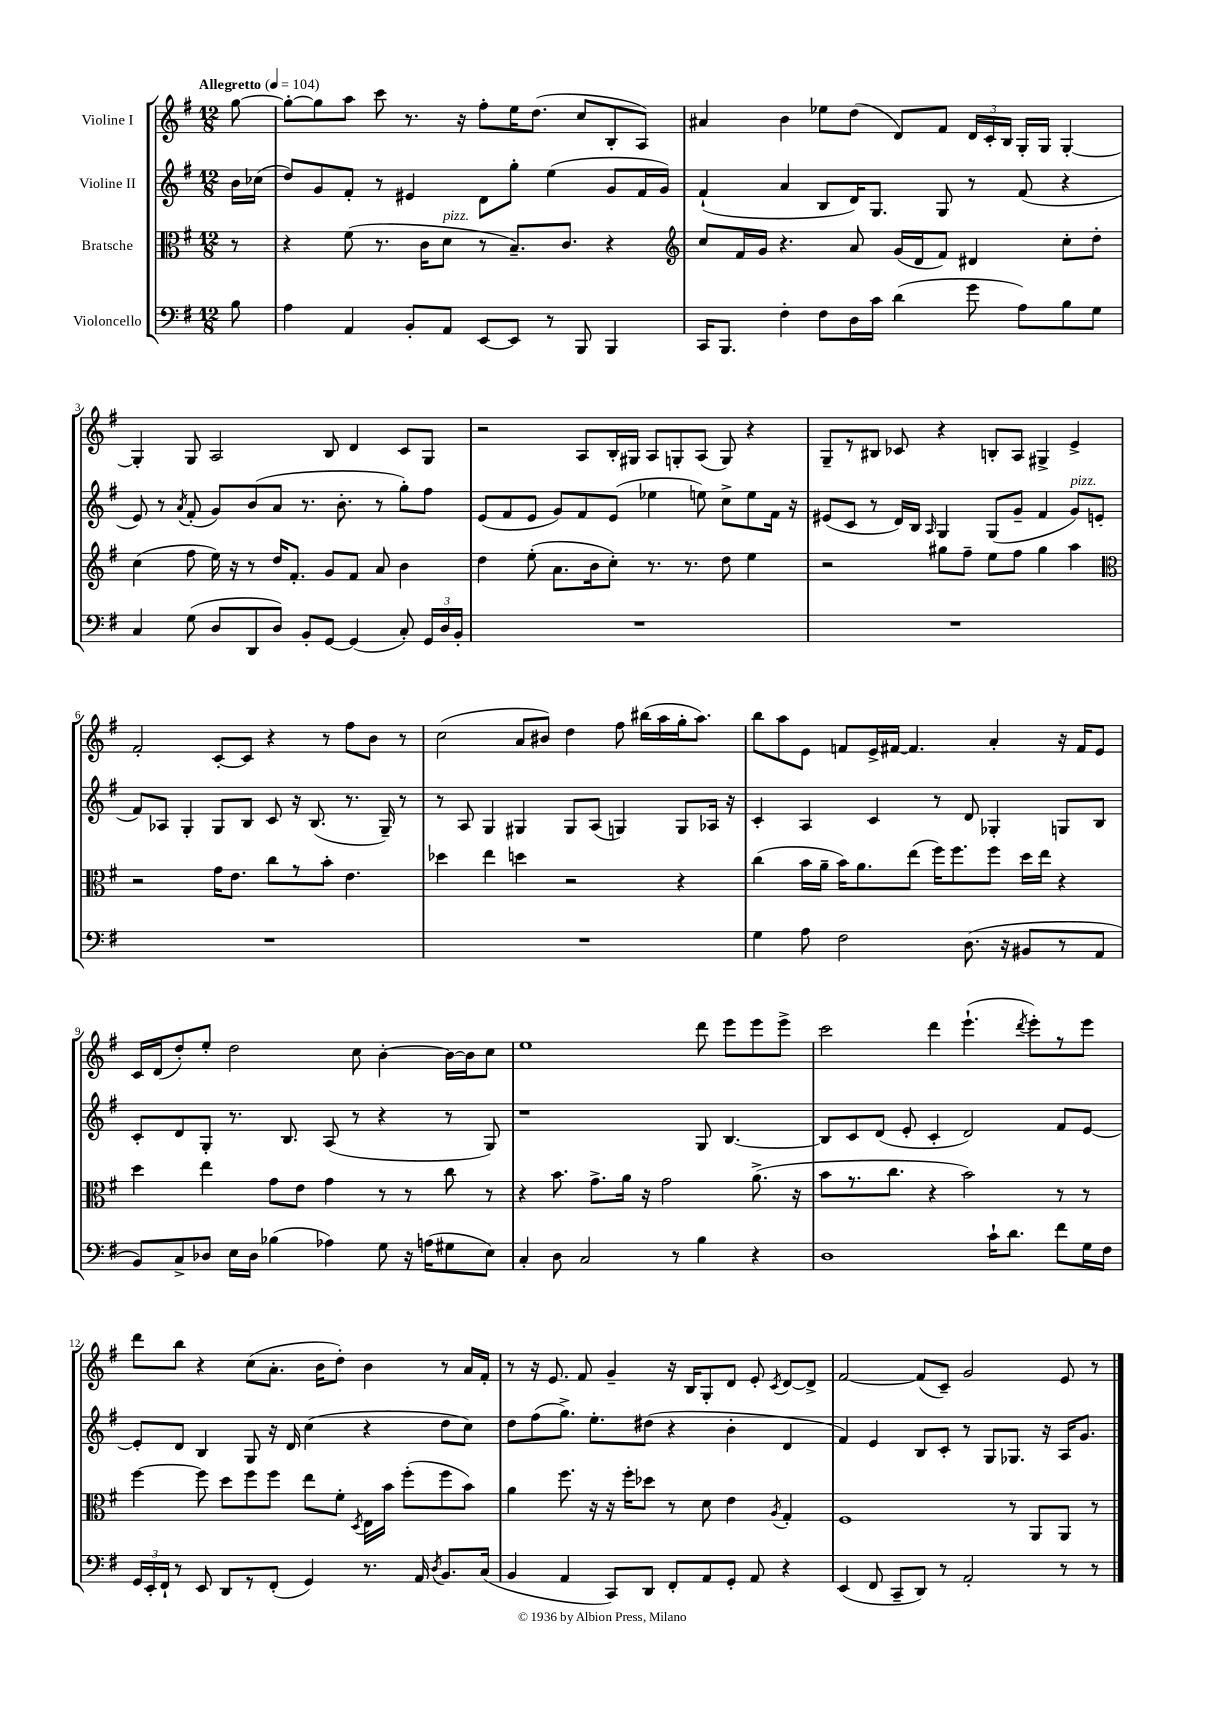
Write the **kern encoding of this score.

**kern	**kern	**kern	**kern
*staff4	*staff3	*staff2	*staff1
*clefF4	*clefC3	*clefG2	*clefG2
*k[f#]	*k[f#]	*k[f#]	*k[f#]
*M12/8	*M12/8	*M12/8	*M12/8
*MM104	*MM104	*MM104	*MM104
8B\	8r	16b\LL	[8gg\
.	.	(16cc-\JJ	.
=	=	=	=
4A\	4r	8dd/L)	8gg'\_L
.	.	8g/	8gg\]
4AA/	(8f#\	8f#'/J	8aa\J
.	8.r	8r	8ccc\
8BB'/L	.	4e#/	8.r
.	16c\LK	.	.
8AA/J	8d\J	.	.
.	.	.	16r
[8EE/L	8r	8d\L	8ff#'\L
8EE/]J	8.B~/L)	8gg'\J	16ee\K
.	.	.	(8.dd\J
8r	.	(4ee\	.
.	8.c/J	.	.
8BBB/	.	.	8cc/L
4BBB/	4r	8g/L	8B'/
.	.	16f#/L	8A/J)
.	.	16g/JJ)	.
=	=	=	=
*	*clefG2	*	*
16CC/LK	8cc/L	(4f#`/	4a#/
8.BBB/J	.	.	.
.	16f#/L	.	.
.	16g/JJ	.	.
4F#'\	4.r	4a/	4b\
8F#\L	.	8B/L	8ee-\L
16D\L	8a/	16d/K)	(8dd\J
16c\JJ	.	8.G/J	.
(4d\	(16g/LL	.	8d/L)
.	16d/J	.	.
.	8f#/J)	8G/	8f#/J
8g\	4d#/	8r	24d/LL
.	.	.	24c'/
.	.	.	24B/JJ
8A\L)	.	(8f#/	16G'/LL
.	.	.	16G/JJ
8B\	8cc'\L	4r	[4G'/
8G\J	8dd'\J	.	.
=	=	=	=
4C/	(4cc\	8e/)	4G'/]
.	.	8r	.
.	.	8qa/	.
(8G\	8ff#\	(8f#'/	8G/
8D/L	16ee\)	8g/L)	2A/
.	16r	.	.
8DD/	8r	(8b/	.
8D/J)	16dd/LK	8a/J	.
.	8.f#'/J	.	.
8BB'/L	.	8.r	.
[8GG/J	8g/L	.	8B/
.	.	8.b'\	.
(4GG/]	8f#/J	.	4d/
.	8a/	8r	.
8C'/)	4b\	8gg'\L)	8c/L
24GG/LL	.	8ff#\J	8G/J
24D/	.	.	.
24BB'/JJ	.	.	.
=	=	=	=
1.r	4dd\	(8e/L	2r
.	.	8f#/	.
.	(8ee'\	8e/J	.
.	8.a\L	8g/L)	.
.	.	8f#/	8A/L
.	16b\k	.	.
.	8cc'\J)	(8e/J	16B'/L
.	.	.	16G#/JJ
.	8.r	4ee-\	8A/L
.	.	.	8G'/
.	8.r	.	.
.	.	8ee\)	(8A/J
.	8dd\	8cc^\L	8G/)
.	4ee\	8ee\	4r
.	.	16f#\Jk	.
.	.	16r	.
=	=	=	=
1.r	2r	(8e#/L	8G~/L
.	.	8c/J	8r
.	.	8r	8B#/J
.	.	16d/LL)	8c-/
.	.	16B/JJ	.
.	.	16qqA/	.
.	8gg#\L	4G/	4r
.	8ff#~\J	.	.
.	8ee\L	(8G/L	8B'/L
.	8ff#\J	8g~/J	8A/J
.	4gg#\	4f#/	4G#^/
.	4aa\	8g/L)	4e^/
.	.	(8e/J	.
=	=	=	=
*	*clefC3	*	*
1.r	2r	8f#/L)	2f#'/
.	.	8A-/J	.
.	.	4G'/	.
.	16g\LK	8G/L	[8c'/L
.	8.e\J	.	.
.	.	8B/J	8c/]J
.	8cc\L	8c/	4r
.	8r	16r	.
.	.	(8.B/	.
.	8b'\J	.	8r
.	4.e\	8.r	8ff#\L
.	.	.	8b\J
.	.	16G~/)	.
.	.	8r	8r
=	=	=	=
1.r	4dd-\	8r	(2cc\
.	.	8A/	.
.	4ee\	4G/	.
.	4dd\	4G#/	8a/L
.	.	.	8b#/J)
.	2r	8G#/L	4dd\
.	.	(8A/J	.
.	.	4G/)	8ff#\
.	.	.	(16bb#\LL
.	.	.	16aa\
.	4r	8G/L	16gg'\J
.	.	.	8.aa\J)
.	.	16A-/Jk	.
.	.	16r	.
=	=	=	=
4G\	(4cc\	4c'/	8bb\L
.	.	.	8aa\
8A\	16b\LL	4A/	8e\J
.	16a~\JJ	.	.
2F#\	16b\LK)	.	8f/L
.	8.a\	.	.
.	.	4c/	16e^/L
.	.	.	[16f#/JJ
.	(8ee\J	.	4.f#/]
.	16ff#\LK)	8r	.
.	8.ff#\	.	.
(8.D\	.	8d/	.
.	8ff#\J	4G-'/	4a'/
16r	.	.	.
8BB#/L	16dd\LL	.	.
.	16ee\JJ	.	.
8r	4r	8G/L	16r
.	.	.	16f#/LK
8AA/J	.	8B/J	8e/J
=	=	=	=
8BB/L)	4dd\	8c'/L	16c/LL
.	.	.	(16d/J
8C^/	.	8d/	8dd'/)
8D-/J	4ee\	8G'/J	8ee'/J
16E\LL	.	8.r	2dd\
16D-\JJ	.	.	.
(4B-\	8g\L	.	.
.	.	8.B/	.
.	8e\J	.	.
4A-\)	4g\	(8A/	.
.	.	8r	8cc\
8G\	8r	4r	[4b'\
16r	8r	.	.
(16A\LK	.	.	.
8G#\	8cc\	8r	16b\_LL
.	.	.	16b\]J
8E\J)	8r	8G/)	8cc\J
=	=	=	=
4C'/	4r	1r	1ee
8D\	8.b\	.	.
2C/	.	.	.
.	8.g^\L	.	.
.	16a\Jk	.	.
.	16r	.	.
.	2g\	.	.
8r	.	.	.
4B\	.	8G/	8ddd\
.	.	[4.B/	8eee\L
4r	(8.a^\	.	8eee\
.	.	.	8eee^\J
.	16r	.	.
=	=	=	=
1D	8b\L	8B/]L	2ccc\
.	8.r	8c/	.
.	.	(8d/J	.
.	8.cc\J	.	.
.	.	8e'/	.
.	4r	4c'/	4ddd\
.	2b\)	2d/)	(4.eee`\
16c`\LK	.	.	.
8.d\J	.	.	.
.	.	.	8qddd/
.	.	.	8eee'\L)
8f#\L	8r	8f#/L	8r
16G\L	8r	[8e/J	8eee\J
16F#\JJ	.	.	.
=	=	=	=
24GG/LL	[4ff#\	8e'/]L	8ddd\L
24EE'/	.	.	.
24FF#`/JJ	.	.	.
8r	.	8d/J	8bb\J
8EE/	8ff#\]	4B/	4r
8DD/L	8dd\L	.	.
8r	8ff#\	8G/	(8cc\L
(8FF#'/J	8ff#\J	16r	8.a'\J
.	.	16d/	.
4GG/)	8ee\L	(4cc\	.
.	.	.	16b\LK
.	8f#'\J	.	8dd'\J)
.	8qD/	.	.
8.r	16E\LL	4r	4b\
.	16b\JJ	.	.
.	(8ff#'\L	.	.
16AA/	.	.	.
8qD/	.	.	.
8.BB/L	8ff#\	8dd\L	8r
.	8b\J)	8cc\J)	16a/LL
(16C/Jk	.	.	16f#'/JJ
=	=	=	=
4BB/	4a\	8dd\L	8r
.	.	(8ff#\	16r
.	.	.	8.e/
4AA/	8.ff#\	8.gg^\J)	.
.	.	.	8f#/
.	16r	8.ee'\L	.
8CC/L)	16r	.	4g~/
.	16ff#'\LK	.	.
8DD/J	8dd-\J	(8dd#\J	.
8FF#'/L	8r	4r	16r
.	.	.	16B/LK
8AA/	8d\	.	8G'/
8GG'/J	4e\	4b'\	8d/J
8AA/	.	.	8e'/
.	8qA/	.	8qc/
4r	4G'/	4d/	[8d/L
.	.	.	8d^/]J
=	=	=	=
(4EE/	1F#	4f#/)	[2f#/
8FF#/	.	4e/	.
8CC~/L	.	.	.
8DD/J)	.	8B/L	(8f#/]L
8r	.	8c'/J	8c~/J)
2AA'/	.	8r	2g/
.	.	8G/L	.
.	8r	8.G-/J	.
.	8AA/L	.	.
.	.	16r	.
8r	8AA/J	16A/LK	8e/
.	.	8.g/J	.
8r	8r	.	8r
==	==	==	==
*-	*-	*-	*-
